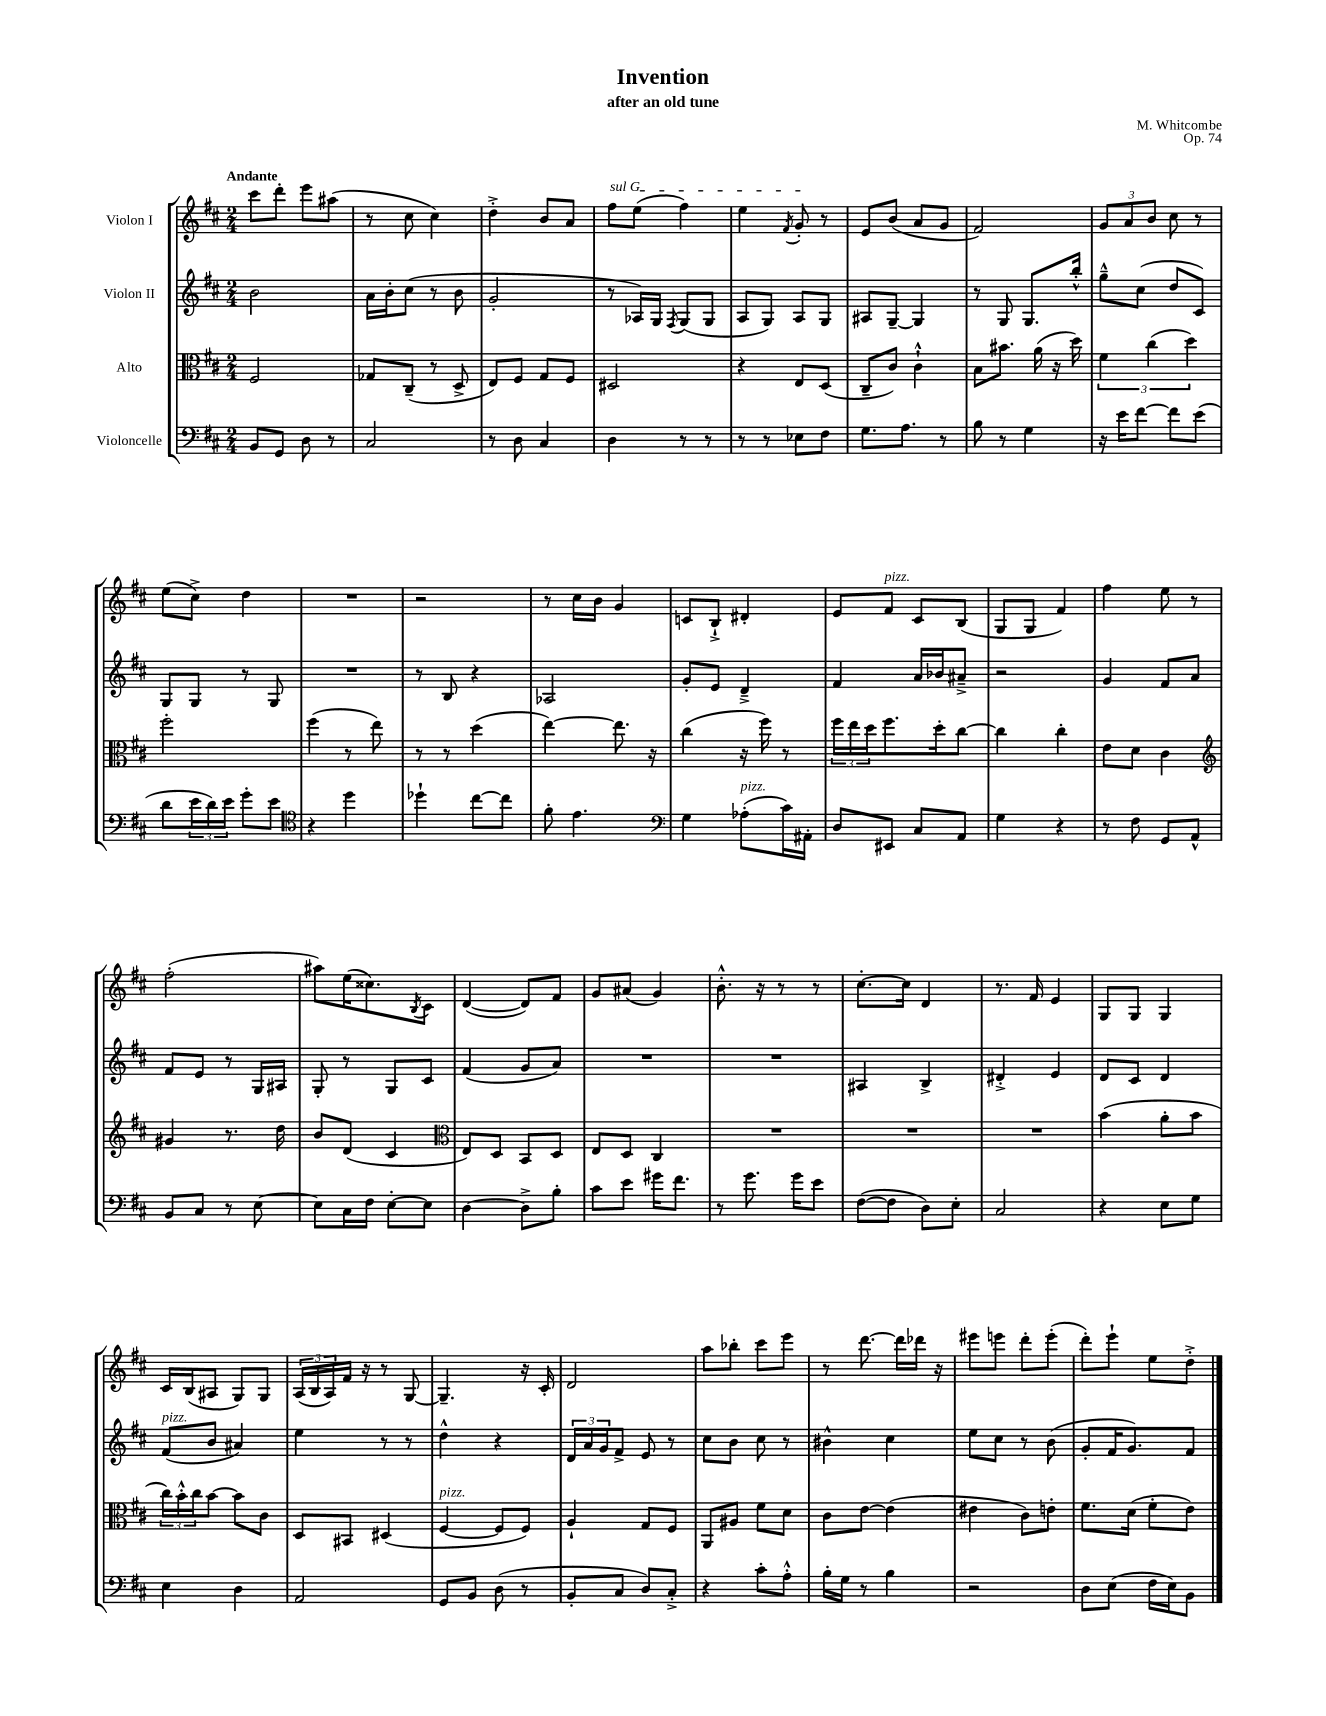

**kern	**kern	**kern	**kern
*staff4	*staff3	*staff2	*staff1
*clefF4	*clefC3	*clefG2	*clefG2
*k[f#c#]	*k[f#c#]	*k[f#c#]	*k[f#c#]
*M2/4	*M2/4	*M2/4	*M2/4
8BB	2F#	2b	8ccc#
8GG	.	.	8ddd'
8D	.	.	8eee
8r	.	.	(8aa#
=	=	=	=
2C#	8G-	16a	8r
.	.	16b'	.
.	(8C#~	(8cc#	8cc#
.	8r	8r	4cc#)
.	8D^	8b	.
=	=	=	=
8r	8E)	2g'	4dd'^
8D	8F#	.	.
4C#	8G	.	8b
.	8F#	.	8a
=	=	=	=
4D	2D#	8r	8ff#
.	.	16A-)	(8ee
.	.	16G	.
.	.	8qF#	.
8r	.	(8G	4ff#)
8r	.	8G	.
=	=	=	=
8r	4r	8A	4ee
8r	.	8G)	.
.	.	.	8qf#
8E-	8E	8A	8g'
8F#	(8D	8G	8r
=	=	=	=
8.G	8C#~	8A#	8e
.	8c#)	[8G~	(8b
8.A	.	.	.
.	4c#`^^	4G]	8a
8r	.	.	8g
=	=	=	=
8B	8B	8r	2f#)
8r	8.b#	8G	.
4G	.	8.G	.
.	(16a	.	.
.	16r	.	.
.	16dd)	16bb'^^	.
=	=	=	=
16r	6f#	8gg~^^	12g
16e	.	.	.
.	.	.	12a
[8f#	.	(8cc#	.
.	(6cc#	.	12b
8f#]	.	8dd	8cc#
.	6dd)	.	.
(8e	.	8c#)	8r
=	=	=	=
8d	2ff#'	8G	(8ee
24e	.	8G	8cc#^)
24d)	.	.	.
24e	.	.	.
8g'	.	8r	4dd
8e	.	8G	.
=	=	=	=
*clefC4	*	*	*
4r	(4ff#	2r	2r
4dd	8r	.	.
.	8ee)	.	.
=	=	=	=
4dd-`	8r	8r	2r
.	8r	8B	.
[8cc#	(4dd	4r	.
8cc#]	.	.	.
=	=	=	=
8f#'	[4ee)	2A-	8r
4.e	.	.	16cc#
.	.	.	16b
.	8.ee]	.	4g
.	16r	.	.
=	=	=	=
*clefF4	*	*	*
4G	(4cc#	8g'	8c
.	.	8e	8B`^
(8A-'	16r	4d~^	4d#'
.	16ff#)	.	.
16c#)	8r	.	.
16AA#'	.	.	.
=	=	=	=
8D	24ff#	4f#	8e
.	24ee	.	.
.	24dd	.	.
8EE#	8.ff#	.	8f#
8C#	.	16a	8c#
.	16dd'	16b-	.
8AA	[8cc#	8a#~^	(8B
=	=	=	=
4G	4cc#]	2r	8G
.	.	.	8G
4r	4cc#'	.	4f#)
=	=	=	=
8r	8e	4g	4ff#
8F#	8d	.	.
8GG	4c#	8f#	8ee
8AA^^	.	8a	8r
=	=	=	=
*	*clefG2	*	*
8BB	4g#	8f#	(2ff#'
8C#	.	8e	.
8r	8.r	8r	.
[8E	.	16G	.
.	16dd	16A#	.
=	=	=	=
8E]	8b	8G'	8aa#)
16C#	(8d	8r	(16ee
16F#	.	.	8.cc##)
[8E'	4c#	8G	.
.	.	.	8qB
8E]	.	8c#	8c#
=	=	=	=
*	*clefC3	*	*
[4D	8E)	(4f#	([4d
.	8D	.	.
8D^]	8BB	8g	8d])
8B'	8D	8a)	8f#
=	=	=	=
8c#	8E	2r	8g
8e	8D	.	(8a#
16g#	4C#	.	4g)
8.f#	.	.	.
=	=	=	=
8r	2r	2r	8.b'^^
8.g	.	.	.
.	.	.	16r
.	.	.	8r
16g	.	.	.
8e	.	.	8r
=	=	=	=
([8F#	2r	4A#	[8.cc#'
8F#]	.	.	.
.	.	.	16cc#]
8D)	.	4B^	4d
8E'	.	.	.
=	=	=	=
2C#	2r	4d#'^	8.r
.	.	.	16f#
.	.	4e	4e
=	=	=	=
4r	(4b	8d	8G
.	.	8c#	8G
8E	8a'	4d	4G
8G	8b	.	.
=	=	=	=
4E	24cc#)	(8f#	16c#
.	24b'^^	.	.
.	.	.	(16B
.	24cc#	.	.
.	[8b	8b	8A#
4D	8b]	4a#)	8G)
.	8c#	.	8G
=	=	=	=
2AA	8D	4ee	(24A
.	.	.	24B
.	.	.	24A)
.	8BB#	.	16f#
.	.	.	16r
.	(4D#	8r	8r
.	.	8r	[8G
=	=	=	=
8GG	[4F#	4dd^^	4.G~]
8BB	.	.	.
(8D	8F#]	4r	.
8r	8F#)	.	16r
.	.	.	16c#'
=	=	=	=
8BB'	4A`	24d	2d
.	.	24a	.
.	.	24g	.
8C#	.	8f#^	.
8D)	8G	8e	.
8C#'^	8F#	8r	.
=	=	=	=
4r	8AA	8cc#	8aa
.	8A#	8b	8bb-'
8c#'	8f#	8cc#	8ccc#
8A'^^	8d	8r	8eee
=	=	=	=
16B'	8c#	4b#^^	8r
16G	.	.	.
8r	[8e	.	[8.ddd
4B	(4e]	4cc#	.
.	.	.	16ddd]
.	.	.	16ddd-
.	.	.	16r
=	=	=	=
2r	4e#	8ee	8eee#
.	.	8cc#	8eee
.	8c#)	8r	8ddd'
.	8e'	(8b	(8eee'
=	=	=	=
8D	8.f#	8g'	8ddd')
(8E	.	16f#	8eee`
.	(16d	8.g)	.
16F#	8f#'	.	8ee
16E)	.	.	.
8BB	8e)	8f#	8dd'^
==	==	==	==
*-	*-	*-	*-
